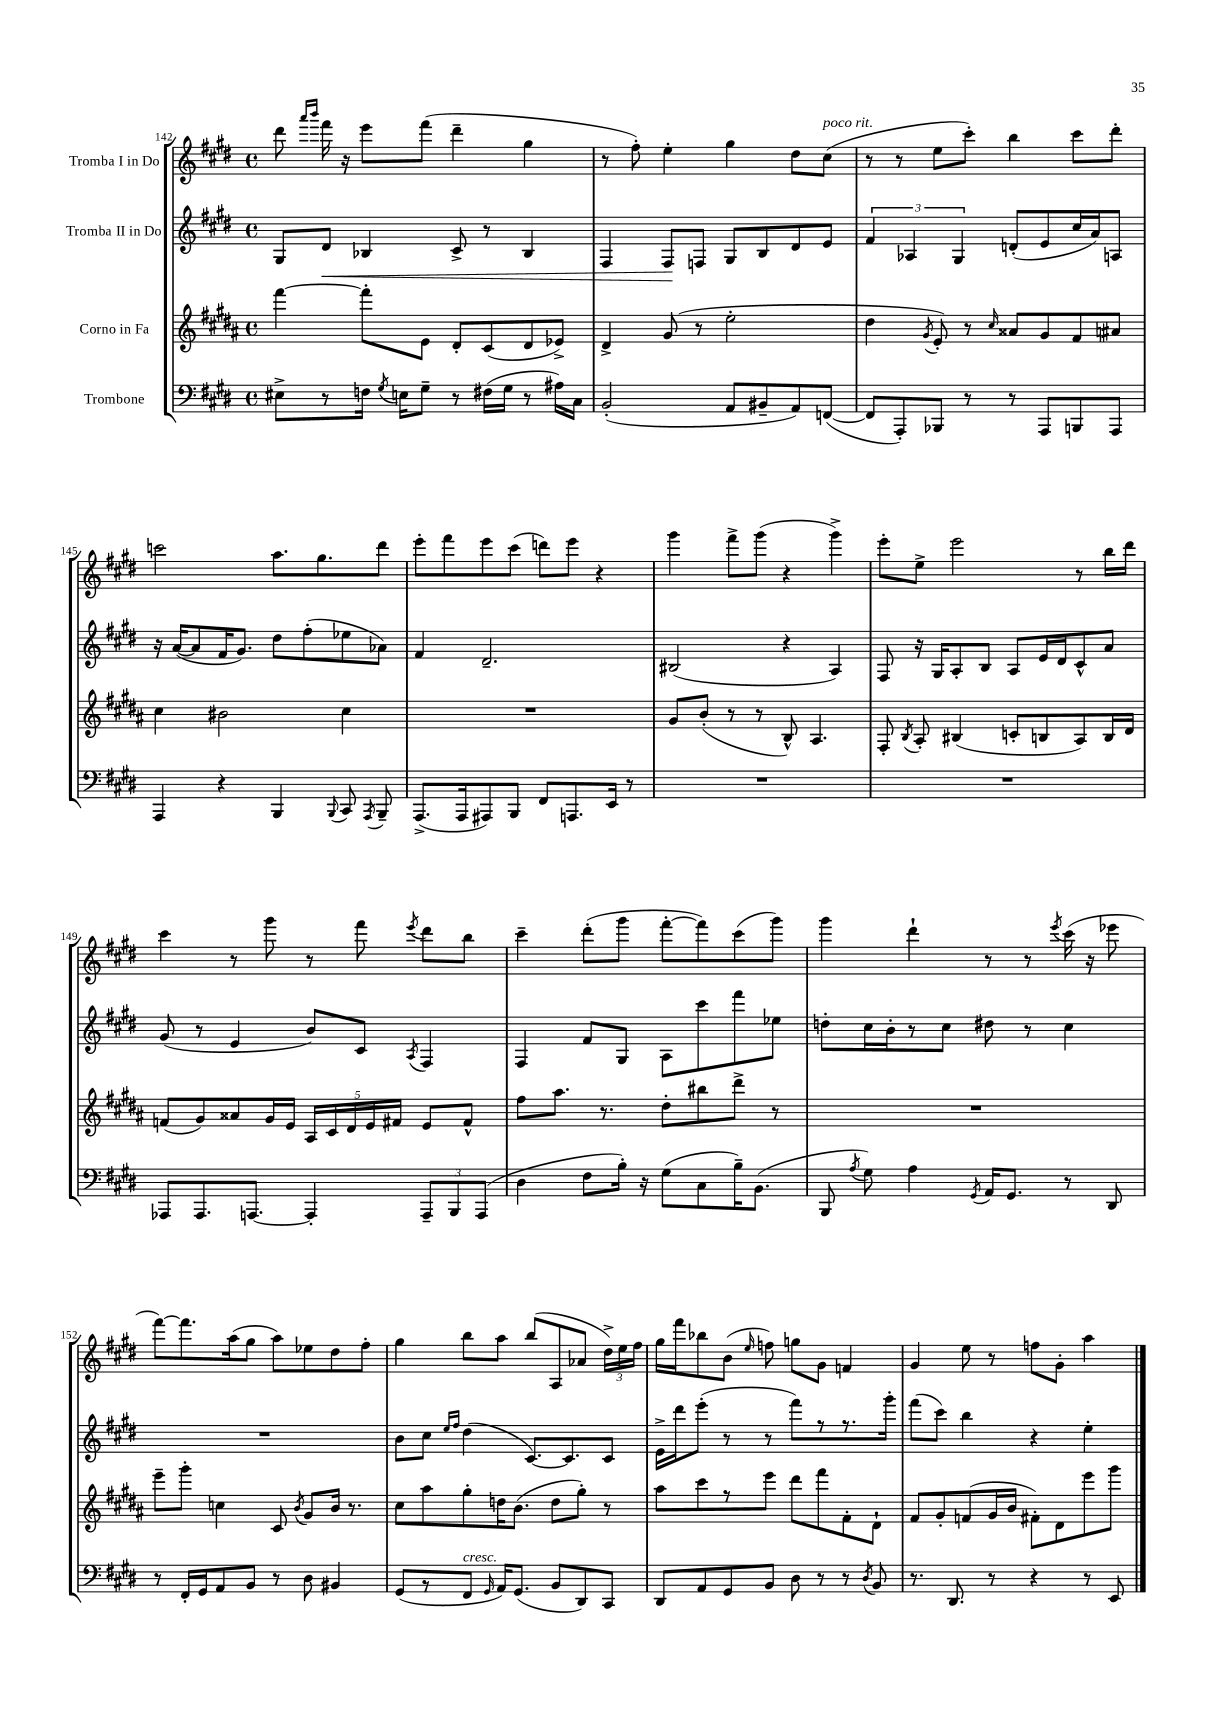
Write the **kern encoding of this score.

**kern	**kern	**kern	**kern
*staff4	*staff3	*staff2	*staff1
*clefF4	*clefG2	*clefG2	*clefG2
*k[f#c#g#d#]	*k[f#c#g#d#a#]	*k[f#c#g#d#]	*k[f#c#g#d#]
*M4/4	*M4/4	*M4/4	*M4/4
*met(c)	*met(c)	*met(c)	*met(c)
8E#^	[4fff#	8G#	8ddd#
.	.	.	16qqaaa
.	.	.	16qqbbb
8r	.	8d#	16fff#
.	.	.	16r
16F	8fff#']	4B-	8eee
8qG#	.	.	.
16E	.	.	.
8G#~	8e	.	(8fff#
8r	8d#'	8c#^	4ddd#~
(16F#	(8c#	8r	.
16G#	.	.	.
8r	8d#	4B-	4gg#
16A#)	8e-^)	.	.
16C#	.	.	.
=	=	=	=
(2BB'	4d#^	4F#	8r
.	.	.	8ff#')
.	(8g#	8F#	4ee'
.	8r	8F	.
8AA	2ee'	8G#	4gg#
8BB#~	.	8B	.
8AA)	.	8d#	8dd#
([8FF	.	8e	(8cc#
=	=	=	=
8FF]	4dd#	6f#	8r
8AAA')	.	.	8r
.	.	6A-	.
.	8qg#	.	.
8BBB-	8e')	.	8ee
.	.	6G#	.
8r	8r	.	8ccc#')
.	16qqcc#	.	.
8r	8a##	(8d'	4bb
8AAA	8g#	8e	.
8BBB	8f#	16cc#	8ccc#
.	.	16a)	.
8AAA	8a#	8A	8ddd#'
=	=	=	=
4AAA	4cc#	16r	2ccc
.	.	([16a	.
.	.	8a]	.
4r	2b#	16f#	.
.	.	8.g#)	.
4BBB	.	8dd#	8.aa
.	.	(8ff#'	.
.	.	.	8.gg#
8qqBBB	.	.	.
8CC#	4cc#	8ee-	.
8qAAA	.	.	.
8BBB~	.	8a-)	8ddd#
=	=	=	=
(8.AAA^	1r	4f#	8eee'
.	.	.	8fff#
16AAA	.	.	.
8AAA#)	.	2.d#~	8eee
8BBB	.	.	(8ccc#
8FF#	.	.	8ddd)
8.AAA	.	.	8eee
.	.	.	4r
16EE	.	.	.
8r	.	.	.
=	=	=	=
1r	8g#	(2B#	4ggg#
.	(8b'	.	.
.	8r	.	8fff#^
.	8r	.	(8ggg#
.	8B^^)	4r	4r
.	4.A#	.	.
.	.	4A)	4ggg#^)
=	=	=	=
1r	8F#'	8F#	8eee'
.	8qB	.	.
.	8A#'	16r	8ee^
.	.	16G#	.
.	(4B#	8A'	2eee
.	.	8B	.
.	8c'	8A	.
.	8B	16e	.
.	.	16d#	.
.	8A#)	8c#^^	8r
.	16B	8a	16bb
.	16d#	.	16ddd#
=	=	=	=
8AAA-	(8f	(8g#	4ccc#
8.AAA-	8g#)	8r	.
.	8a##	4e	8r
[8.AAA	.	.	.
.	16g#	.	8ggg#
.	16e	.	.
4AAA']	20A#	8b)	8r
.	20c#	.	.
.	20d#	.	.
.	.	8c#	8fff#
.	20e	.	.
.	20f#	.	.
.	.	8qA	8qeee
12AAA~	8e	4F#	8ddd#
12BBB	.	.	.
.	8f#^^	.	8bb
(12AAA	.	.	.
=	=	=	=
4D#	8ff#	4F#	4ccc#~
.	8.aa#	.	.
8F#	.	8f#	(8ddd#'
.	8.r	.	.
16B')	.	8G#	8ggg#
16r	.	.	.
(8G#	8dd#'	8A	[8fff#'
8C#	8bb#	8ccc#	8fff#])
16B~)	8ddd#^	8fff#	(8ccc#
(8.BB	.	.	.
.	8r	8ee-	8ggg#)
=	=	=	=
8BBB	1r	8dd'	4ggg#
8qA	.	.	.
8G#)	.	16cc#	.
.	.	16b'	.
4A	.	8r	4ddd#`
.	.	8cc#	.
8qGG#	.	.	.
16AA	.	8dd#	8r
8.GG#	.	.	.
.	.	8r	8r
.	.	.	8qeee
8r	.	4cc#	(16ccc#
.	.	.	16r
8DD#	.	.	8eee-
=	=	=	=
8r	8eee~	1r	[8fff#)
16FF#'	8ggg#'	.	8.fff#]
16GG#	.	.	.
8AA	4cc	.	.
.	.	.	(16aa
8BB	.	.	8gg#
8r	8c#	.	8aa)
.	8qb	.	.
8D#	8g#	.	8ee-
4BB#	16b	.	8dd#
.	8.r	.	.
.	.	.	8ff#'
=	=	=	=
(8GG#	8cc#	8b	4gg#
8r	8aa#	8cc#	.
.	.	16qqee	.
.	.	16qqff#	.
8FF#	8gg#'	(4dd#	8bb
16qqGG#	.	.	.
16AA)	16dd	.	8aa
(8.GG#	(8.b	.	.
.	.	[8.c#)	(8bb
8BB	8dd	.	8A
.	.	8.c#]	.
8DD#)	8gg#')	.	8a-
8CC#	8r	8c#	24dd#^)
.	.	.	24ee
.	.	.	24ff#
=	=	=	=
8DD#	8aa#	16e^	16gg#
.	.	16ddd#	16fff#
8AA	8ccc#	(8eee'	8bb-
8GG#	8r	8r	(8b
.	.	.	16qqee
8BB	8eee	8r	8ff)
8D#	8ddd#	8fff#)	8gg
8r	8fff#	8r	8g#
8r	8f#'	8.r	4f
8qD#	.	.	.
8BB	8d#`	.	.
.	.	16ggg#'	.
=	=	=	=
8.r	8f#	(8fff#	4g#
.	8g#'	8ccc#)	.
8.DD#	.	.	.
.	(8f	4bb	8ee
8r	16g#	.	8r
.	16b	.	.
4r	8f#')	4r	8ff
.	8d#	.	8g#'
8r	8eee	4ee'	4aa
8EE	8ggg#	.	.
==	==	==	==
*-	*-	*-	*-
